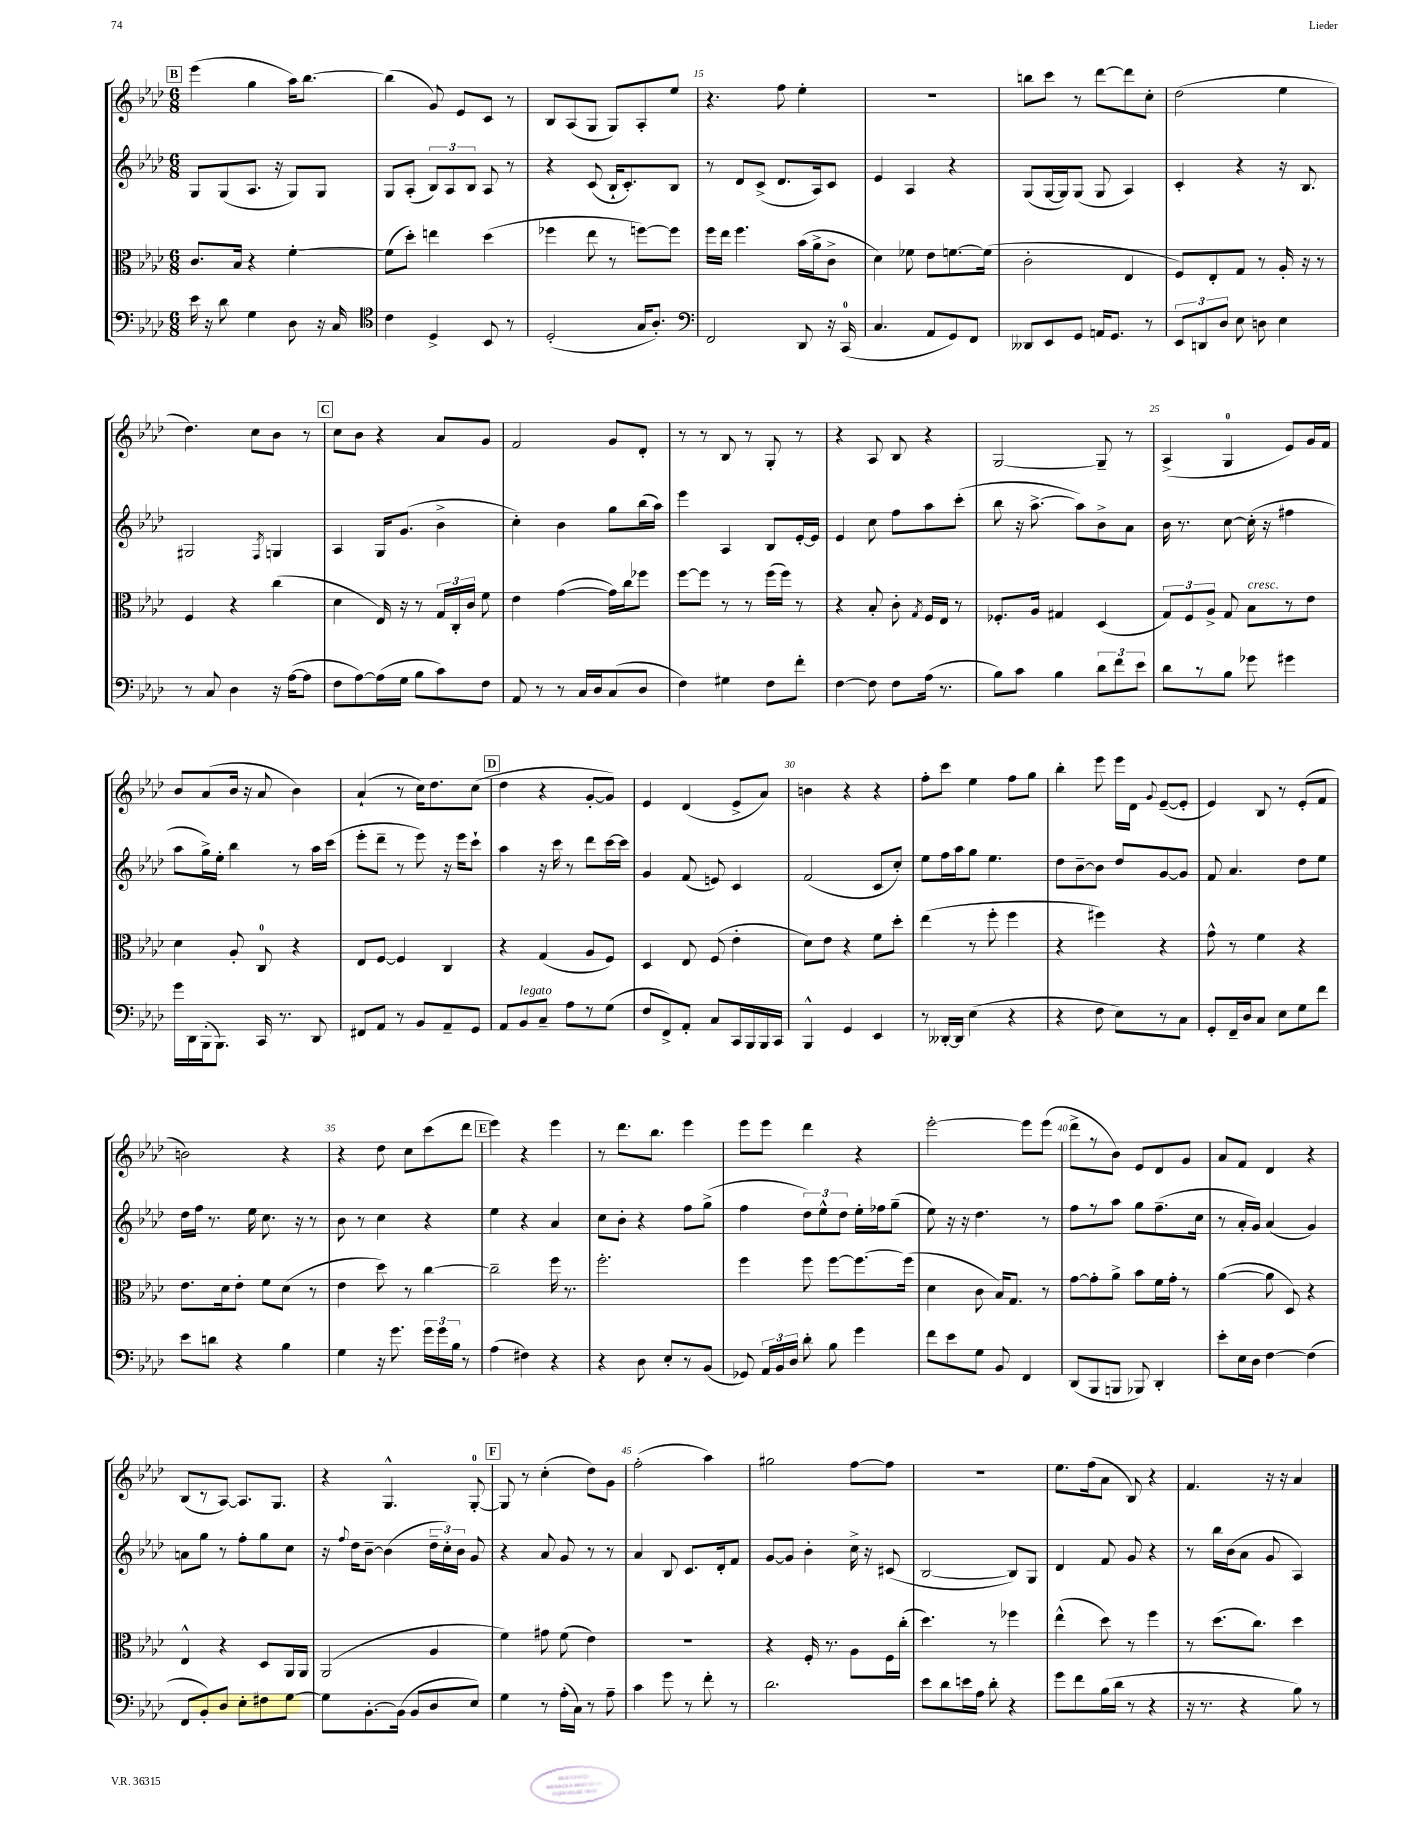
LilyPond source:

<<
\new StaffGroup <<
\new Staff = "s0" {
    \clef treble \key aes \major \numericTimeSignature \time 6/8
    \autoBeamOff \mark \markup { \box "B" } ees'''4( g''4 aes''16[) bes''8.]~ |
    bes''4( g'8) ees'8[ c'8] r8 |
    bes8[ aes8( g8] g8[) aes8-. ees''8] |
    r4. f''8 ees''4-. |
    R2. |
    b''8[ c'''8] r8 des'''8[~ des'''8 c''8]-. |
    des''2( ees''4 |
    des''4.) c''8[ bes'8] r8 |
    \mark \markup { \box "C" } c''8[ bes'8] r4 aes'8[ g'8] |
    f'2 g'8[ des'8]-. |
    r8 r8 bes8 r8 g8-. r8 |
    r4 aes8 bes8 r4 |
    g2~ g8-- r8 |
    aes4->( g4-0 ees'8[) g'16 f'16] |
    bes'8[ aes'8( bes'16] r16 aes'8 bes'4) |
    aes'4-!( r8 c''16[) des''8. c''8]( |
    \mark \markup { \box "D" } des''4 r4 g'8[~-. g'8]) |
    ees'4 des'4( ees'8[-> aes'8]) |
    b'4 r4 r4 |
    f''8[-. c'''8] ees''4 f''8[ g''8] |
    bes''4-. ees'''8 ees'''16[ des'16] \appoggiatura { g'8 } ees'8[~--( ees'8]-. |
    ees'4) bes8 r8 ees'8[-.( f'8] |
    b'2) r4 |
    r4 des''8 c''8[ c'''8( des'''8] |
    \mark \markup { \box "E" } ees'''4) r4 ees'''4 |
    r8 des'''8.[ bes''8.] ees'''4 |
    ees'''8[ ees'''8] des'''4 r4 |
    ees'''2~-. ees'''8[ ees'''8]( |
    des'''8[-> r8 bes'8]) ees'8[ des'8 g'8] |
    aes'8[ f'8] des'4 r4 |
    bes8[( r8 aes8]~) aes8.[ g8.] |
    r4 g4.-^ g8-0~-. |
    \mark \markup { \box "F" } g8 r8 c''4-.( des''8[) g'8] |
    f''2-.( aes''4) |
    gis''2 f''8[~ f''8] |
    R2. |
    ees''8.[ f''16( aes'8] bes8) r4 |
    f'4. r16 r16 aes'4 \bar "|." |
}
\new Staff = "s1" {
    \clef treble \key aes \major \numericTimeSignature \time 6/8
    \autoBeamOff \mark \markup { \box "B" } g8[ g8( aes8.] r16 g8[) g8] |
    g8[ aes8]-.( \tuplet 3/2 { bes8[) aes8 bes8] } aes8 r8 |
    r4 c'8( bes16[-! c'8.-.) bes8] |
    r8 des'8[ c'8]->( des'8.[ aes16) c'8] |
    ees'4 aes4 r4 |
    g8[( g16~ g16) g8]( g8 aes4) |
    c'4-. r4 r16 bes8. |
    gis2 \acciaccatura { f8 } g4 |
    \mark \markup { \box "C" } aes4 g16[ g'8.]( bes'4-> |
    c''4-.) bes'4 g''8[ bes''16( aes''16]) |
    ees'''4 aes4 bes8[ ees'16~-. ees'16] |
    ees'4 c''8 f''8[ aes''8 c'''8]-.( |
    bes''8 r16 aes''8.~-> aes''8[) bes'8-> aes'8] |
    bes'16 r8. c''8~ c''16-.( r16 fis''4 |
    aes''8[ g''16->) ees''16]-. bes''4 r8 aes''16[ c'''16]( |
    ees'''8[-. des'''8]-- r8 ees'''8) r16 ees'''16[ c'''8]-! |
    \mark \markup { \box "D" } aes''4 r16 c'''16 r8 des'''8[ c'''16~ c'''16] |
    g'4 f'8( e'8) c'4 |
    f'2( c'8[ c''8]-.) |
    ees''8[ f''16 aes''16 g''8] ees''4. |
    des''8[ bes'8~-- bes'8] des''8[ g'8~ g'8] |
    f'8 aes'4. des''8[ ees''8] |
    des''16[ f''16] r8. ees''16 c''8. r16 r8 |
    bes'8 r8 c''4 r4 |
    \mark \markup { \box "E" } ees''4 r4 aes'4 |
    c''8[ bes'8]-. r4 f''8[ g''8]->( |
    f''4 \tuplet 3/2 { des''8[) ees''8-^ des''8] } ees''16[-. fes''16 g''8]--( |
    ees''8) r16 r16 des''4. r8 |
    f''8[ r8 aes''8] g''8[ f''8.--( c''16] |
    r8 aes'16[-. g'16]) aes'4( g'4) |
    a'8[ g''8] r8 f''8[-. g''8 c''8] |
    r16 \appoggiatura { f''8 } des''16[ bes'8]~-- bes'4( \tuplet 3/2 { des''16[-- c''16-.) bes'16] } g'8 |
    \mark \markup { \box "F" } r4 aes'8 g'8 r8 r8 |
    aes'4 bes8 c'8.[ des'16-. f'8] |
    g'8[~ g'8] bes'4-. c''16-> r16 cis'8( |
    bes2~ bes8[) g8] |
    des'4 f'8 g'8 r4 |
    r8 bes''16[ bes'16( aes'8] g'8 aes4) \bar "|." |
}
\new Staff = "s2" {
    \clef alto \key aes \major \numericTimeSignature \time 6/8
    \autoBeamOff \mark \markup { \box "B" } c'8.[ bes16] r4 f'4~-. |
    f'8[( des''8]-.) e''4 des''4( |
    fes''4 ees''8 r8 f''8[~) f''8] |
    f''16[ ees''16] f''4. bes'16[( aes'16-> c'8]-> |
    des'4) fes'8 ees'8[ f'8.~ f'16]( |
    c'2-. ees4 |
    f8[) ees8-. g8] r8 aes16-. r16 r8 |
    f4 r4 c''4( |
    \mark \markup { \box "C" } des'4 ees16) r16 r8 \tuplet 3/2 { g16[ c16-. c'16] } f'8 |
    ees'4 g'4~( g'16[) c''16 fes''8] |
    f''8[~ f''8] r8 r8 f''16[( f''16]) r8 |
    r4 bes8-. c'8-. \acciaccatura { g8 } f16[ ees16] r8 |
    fes8.[-. aes16] gis4 des4( |
    \tuplet 3/2 { g8[) f8 aes8]-> } g8 bes8[^\markup { \italic "cresc." } r8 ees'8] |
    des'4 aes8-. c8-0 r4 |
    ees8[ f8]~ f4 c4 |
    \mark \markup { \box "D" } r4 g4( aes8[ f8]) |
    des4 ees8 f8( ees'4-. |
    des'8[) ees'8] r4 f'8[ des''8]-. |
    ees''4( r8 f''8-. f''4 |
    r4 fis''4) r4 |
    g'8-^ r8 f'4 r4 |
    ees'8.[ des'16 ees'8]-. f'8[ des'8]( r8 |
    ees'4 des''8) r8 c''4~ |
    \mark \markup { \box "E" } c''2-- f''16 r8. |
    f''2.-. |
    f''4 f''8 f''8[~ f''8.~ f''16]( |
    des'4 c'8 bes16[) g8.] r8 |
    g'8[~ g'8-. aes'8]-> bes'8[ f'16 g'16]-. r8 |
    aes'4~( aes'8 des8) r4 |
    ees4-^ r4 des8[ aes,16 aes,16] |
    aes,2( aes4 |
    \mark \markup { \box "F" } f'4) gis'8 f'8( ees'4) |
    R2. |
    r4 f16-. r8. aes8[ f16 c''16]-.( |
    des''4.) r8 fes''4 |
    ees''4-^( des''8) r8 f''4 |
    r8 des''8.[( c''8.]) des''4 \bar "|." |
}
\new Staff = "s3" {
    \clef bass \key aes \major \numericTimeSignature \time 6/8
    \autoBeamOff \mark \markup { \box "B" } ees'16 r16 des'8 g4 des8 r16 c16 |
    \clef tenor c'4 des4-> bes,8 r8 |
    des2-.( g16[ aes8.]-.) |
    \clef bass f,2 des,8 r16 c,16-0( |
    c4. aes,8[ g,8) f,8] |
    deses,8[ ees,8 g,8] a,16[ g,8.] r8 |
    \tuplet 3/2 { ees,8[ d,8 des8] } ees8 d8 ees4 |
    r8 c8 des4 r16 aes16[~( aes8] |
    \mark \markup { \box "C" } f8[ aes8~) aes16( g16] bes8[ c'8) f8] |
    aes,8 r8 r8 c16[ des16 c8( des8] |
    f4) gis4 f8[ f'8]-. |
    f4~ f8 f8[ aes16]( r8. |
    bes8[) c'8] bes4 \tuplet 3/2 { des'8[ f'8 ees'8] } |
    des'8[ r8 bes8] ges'8 gis'4 |
    g'16[ des,16 bes,,16-.( bes,,8.]) c,16 r8. des,8 |
    fis,8[ aes,8] r8 bes,8[ aes,8-- g,8] |
    \mark \markup { \box "D" } aes,8[ bes,8^\markup { \italic "legato" } c8]-- aes8[ r8 g8]( |
    f8[ f,8->) aes,8]-. c8[ c,16 bes,,16 bes,,16 c,16] |
    bes,,4-^ g,4 ees,4 |
    r8 deses,16[~-. deses,16] ees4( r4 |
    r4 f8 ees8[) r8 c8] |
    g,8[-. f,16-- des16 c8] ees8[ g8 f'8] |
    ees'8[ d'8] r4 bes4 |
    g4 r16 g'8. \tuplet 3/2 { g'16[ g'16 bes16] } r8 |
    \mark \markup { \box "E" } aes4( fis4) r4 |
    r4 des8 ees8[-. r8 bes,8]( |
    ges,8) \tuplet 3/2 { aes,16[ bes,16 des16] } des'8-. bes8 g'4 |
    f'8[ ees'8 g8] bes,8 f,4 |
    des,8[( bes,,8 b,,8] bes,,8) des,4-. |
    ees'8[-. ees16 des16] f4~ f4( |
    f,8[ bes,8-.) des8] ees8[-. fis8 g8]~ |
    g8[ bes,8.~-. bes,16]( bes,8[ des8 ees8]) |
    \mark \markup { \box "F" } g4 r8 aes16[-.( c16]) r8 aes8-- |
    c'4 g'8 r8 f'8-. r8 |
    des'2. |
    ees'8[ des'8 e'16 aes16] des'8-. r4 |
    g'8[ f'8 bes16( des'16] r8 r4 |
    r16 r8. r4 bes8) r8 \bar "|." |
}
>>
>>
\layout { \context { \Score currentBarNumber = #12 \override BarNumber.break-visibility = ##(#f #t #t) barNumberVisibility = #(every-nth-bar-number-visible 5) } }
